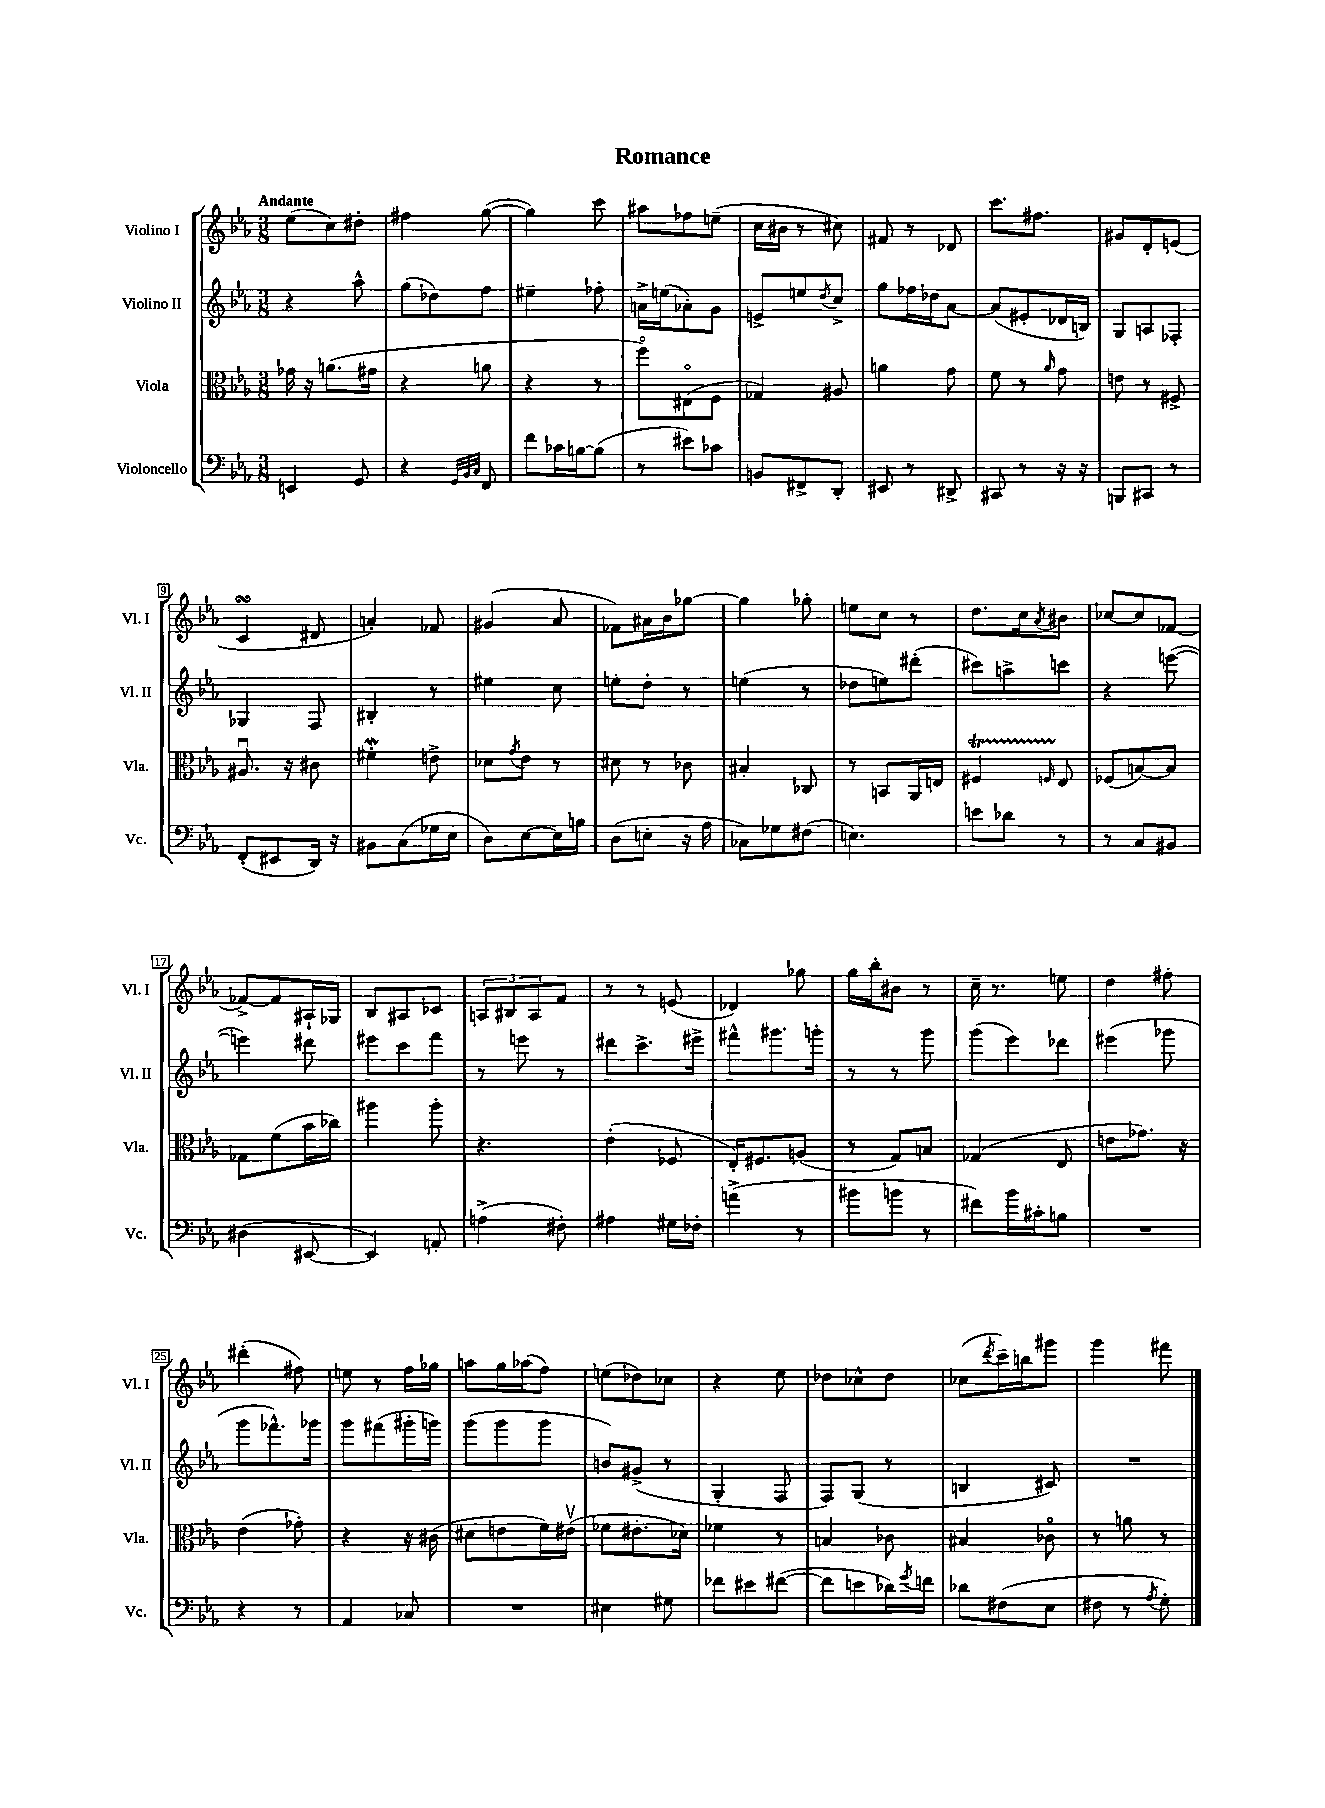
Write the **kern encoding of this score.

**kern	**kern	**kern	**kern
*part4	*part3	*part2	*part1
*staff4	*staff3	*staff2	*staff1
*I"Violoncello	*I"Viola	*I"Violino II	*I"Violino I
*I'Vc.	*I'Vla.	*I'Vl. II	*I'Vl. I
*clefF4	*clefC3	*clefG2	*clefG2
*k[b-e-a-]	*k[b-e-a-]	*k[b-e-a-]	*k[b-e-a-]
*M3/8	*M3/8	*M3/8	*M3/8
=1	=1	=1	=1
!	!	!	!LO:TX:a:B:t=Andante
4EEn/	16g-X\	4r	(8ee-\L
.	16r	.	.
.	(8.an\L	.	8cc\)
8GG/	.	8aa-^^\	8dd#X'\J
.	16g#X\Jk	.	.
=2	=2	=2	=2
4r	4r	(8gg\L	4ff#X\
.	.	8dd-X\)	.
32qqGG/LLL	.	.	.
32qqBB-/	.	.	.
32qqC/JJJ	.	.	.
8FF/	8an\	8ff\J	([8gg\
=3	=3	=3	=3
8f\L	4r	4ee#X~\	4gg\])
16c-X\L	.	.	.
[16Bn\J	.	.	.
(8B\J]	8r	8ff-X'\	8ccc\
=4	=4	=4	=4
8r	8ff\L)	16an^\LL	8aa#X\L
.	.	(16een\J	.
8e#X\L)	(8E#X\	8a-X'\)	8ff-X\
8c-X\J	8F\J	8g\J	(8een~\J
=5	=5	=5	=5
8BBn/L	4G-X/)	8en^/L	16cc\LL
.	.	.	16b#X\JJ
8FF#X^/	.	8een/	8r
.	.	8qdd/	.
8DD'/J	8A#X/	8cc^/J	8cc#X\)
=6	=6	=6	=6
8EE#X/	4an\	8gg\L	8f#X/
8r	.	16ff-X\L	8r
.	.	16dd-X\J	.
8DD#X^/	8g\	[8a-\J	8d-X/
=7	=7	=7	=7
8CC#X/	8f\	(8a-/L]	8.ccc\L
8r	8r	8e#X'/	.
.	.	.	8.ff#X\J
.	16qqa-/	.	.
16r	8g\	16d-X/L	.
16r	.	16Bn/JJ)	.
=8	=8	=8	=8
8BBBn/L	8en\	8G/L	8g#X/L
8CC#X/J	8r	8An/	8d'/
8r	8F#X^/	8F-X'/J	(8en/J
!!LO:LB:g=z
=9	=9	=9	=9
(8FF'/L	8.A#Xu/	4G-X/	4csSSS/
8EE#X/	.	.	.
.	16r	.	.
16DD/Jk)	8c#X\	8F/	8d#X/
16r	.	.	.
=10	=10	=10	=10
8BB#X\L	4f#XW'\	4B#X'/	4an'/)
(8C\	.	.	.
16G-X\L	8en^\	8r	8f-X/
16E-\JJ	.	.	.
=11	=11	=11	=11
8D\L)	8d-X\L	4ee#X\	(4g#X/
.	8qg/	.	.
[8E-\	8e-\J	.	.
16E-\L]	8r	8cc\	8a-/
16Bn\JJ	.	.	.
=12	=12	=12	=12
(8D\L	8d#X\	8een'\L	8f-X\L)
8En'\J	8r	8dd'\J	16a#X\L
.	.	.	16b-\J
16r	8c-X\	8r	[8gg-X\J
16A-\	.	.	.
=13	=13	=13	=13
8C-X\L)	4B#X'/	(4een\	4gg-\]
8G-X\	.	.	.
(8F#X\J	8C-X/	8r	8gg-X'\
=14	=14	=14	=14
4.En\)	8r	8dd-X\L	8een\L
.	8BBn/L	8een\)	8cc\J
.	16AA-/L	(8ddd#X'\J	8r
.	16En/JJ	.	.
=15	=15	=15	=15
8en\L	4F#Xt/	8ccc#X\L)	8.dd\L
8d-X\J	.	8aan^\	.
.	.	.	16cc\k
.	16qqFn/	.	8qa-/
8r	8E-/	8cccn\J	8b#X\J
=16	=16	=16	=16
8r	(8F-X/L	4r	[8cc-X/L
8C/L	[8Bn/)	.	8cc-/]
8BB#X/J	8B/J]	([8eeen\	[8f-X/J
!!LO:LB:g=z
=17	=17	=17	=17
(4D#X\	8G-X\L	4eeen\])	8f-X^/L_
.	(8f\	.	8f-/]
[8EE#X/	16b-\L	8ddd#X\	16A#X`/L
.	16cc-X\JJ)	.	16G-X/JJ
=18	=18	=18	=18
4EE#/])	4aa#X\	8eee#X\L	8B-/L
.	.	8ccc\	8A#X/
8AAn'/	8aa#'\	8fff\J	8c-X/J
=19	=19	=19	=19
(4An^\	4.r	8r	12An/L
.	.	.	12B#X/
.	.	8eeen\	.
.	.	.	12A/
8F#X'\)	.	8r	8f/J
=20	=20	=20	=20
4A#X\	(4e-'\	8ddd#X\L	8r
.	.	8.ccc^\	8r
16G#X\LL	8F-X/	.	(8en/
16F-X'\JJ	.	16eee#X^\Jk	.
=21	=21	=21	=21
(4an^\	16E-'/KL)	8fff#X^^\L	4d-X/)
.	8.F#X/	.	.
.	.	8.ggg#X\	.
8r	(8An/J	.	8gg-X\
.	.	16gggn'\Jk	.
=22	=22	=22	=22
8b#X\L	8r	8r	16gg\LL
.	.	.	16bb-'\J
8bn\J	8G/L)	8r	8b#X\J
8r	8Bn/J	8ggg\	8r
=23	=23	=23	=23
8f#X\L)	(4G-X/	(8ggg\L	16cc~\
.	.	.	8.r
16b-\L	.	8eee-\)	.
16c#X'\J	.	.	.
8Bn\J	8E-/	8ddd-X\J	8een\
=24	=24	=24	=24
4.r	8en\L	(4eee#X\	4dd\
.	8.g-X\J)	.	.
.	.	8ggg-X\	8ff#X'\
.	16r	.	.
!!LO:LB:g=z
=25	=25	=25	=25
4r	(4e-\	8ggg\L	(4ddd#X'\
.	.	8.fff-X^^\)	.
8r	8g-X'\)	.	8ff#X\)
.	.	16ggg-X\Jk	.
=26	=26	=26	=26
4AA-/	4r	8ggg\L	8een\
.	.	(8fff#X\	8r
8C-X/	16r	16ggg#X'\L	16ff\LL
.	(16c#X\	16gggn\JJ)	16gg-X\JJ
=27	=27	=27	=27
4.r	8d#X\L	(8ggg\L	8aan\L
.	8en\	8ggg\	16gg\L
.	.	.	(16aa-X\J
.	16f\L)	8ggg\J	8ff\J)
.	(16e#Xv\JJ	.	.
=28	=28	=28	=28
4E#X\	8f-X\L	8bn/L)	(8een\L
.	8.e#X'\	(8g#X^/J	8dd-X\)
8G#X\	.	8r	8cc-X\J
.	16d-X\Jk)	.	.
=29	=29	=29	=29
8f-X\L	4f-X\	4G'/	4r
8e#X\	.	.	.
([8f#X\J	8r	8F/	8ee-\
=30	=30	=30	=30
8f#\L]	4Bn/	8F/L)	8dd-X\L
8en\	.	(8G/J	8cc-X^^\
16d-X\L)	8c-X\	8r	8dd-\J
8qg/	.	.	.
16fn\JJ	.	.	.
=31	=31	=31	=31
8d-X\L	4B#X/	4Bn/	(8cc-X\L
.	.	.	8qddd/
(8F#X\	.	.	16ccc~\L)
.	.	.	16bbn\J
8E-\J	8c-X\	8c#X/)	8ggg#X\J
=32	=32	=32	=32
8F#X\	8r	4.r	4ggg\
8r	8an\	.	.
8qA-/	.	.	.
8G'\)	8r	.	8fff#X\
==	==	==	==
*-	*-	*-	*-
